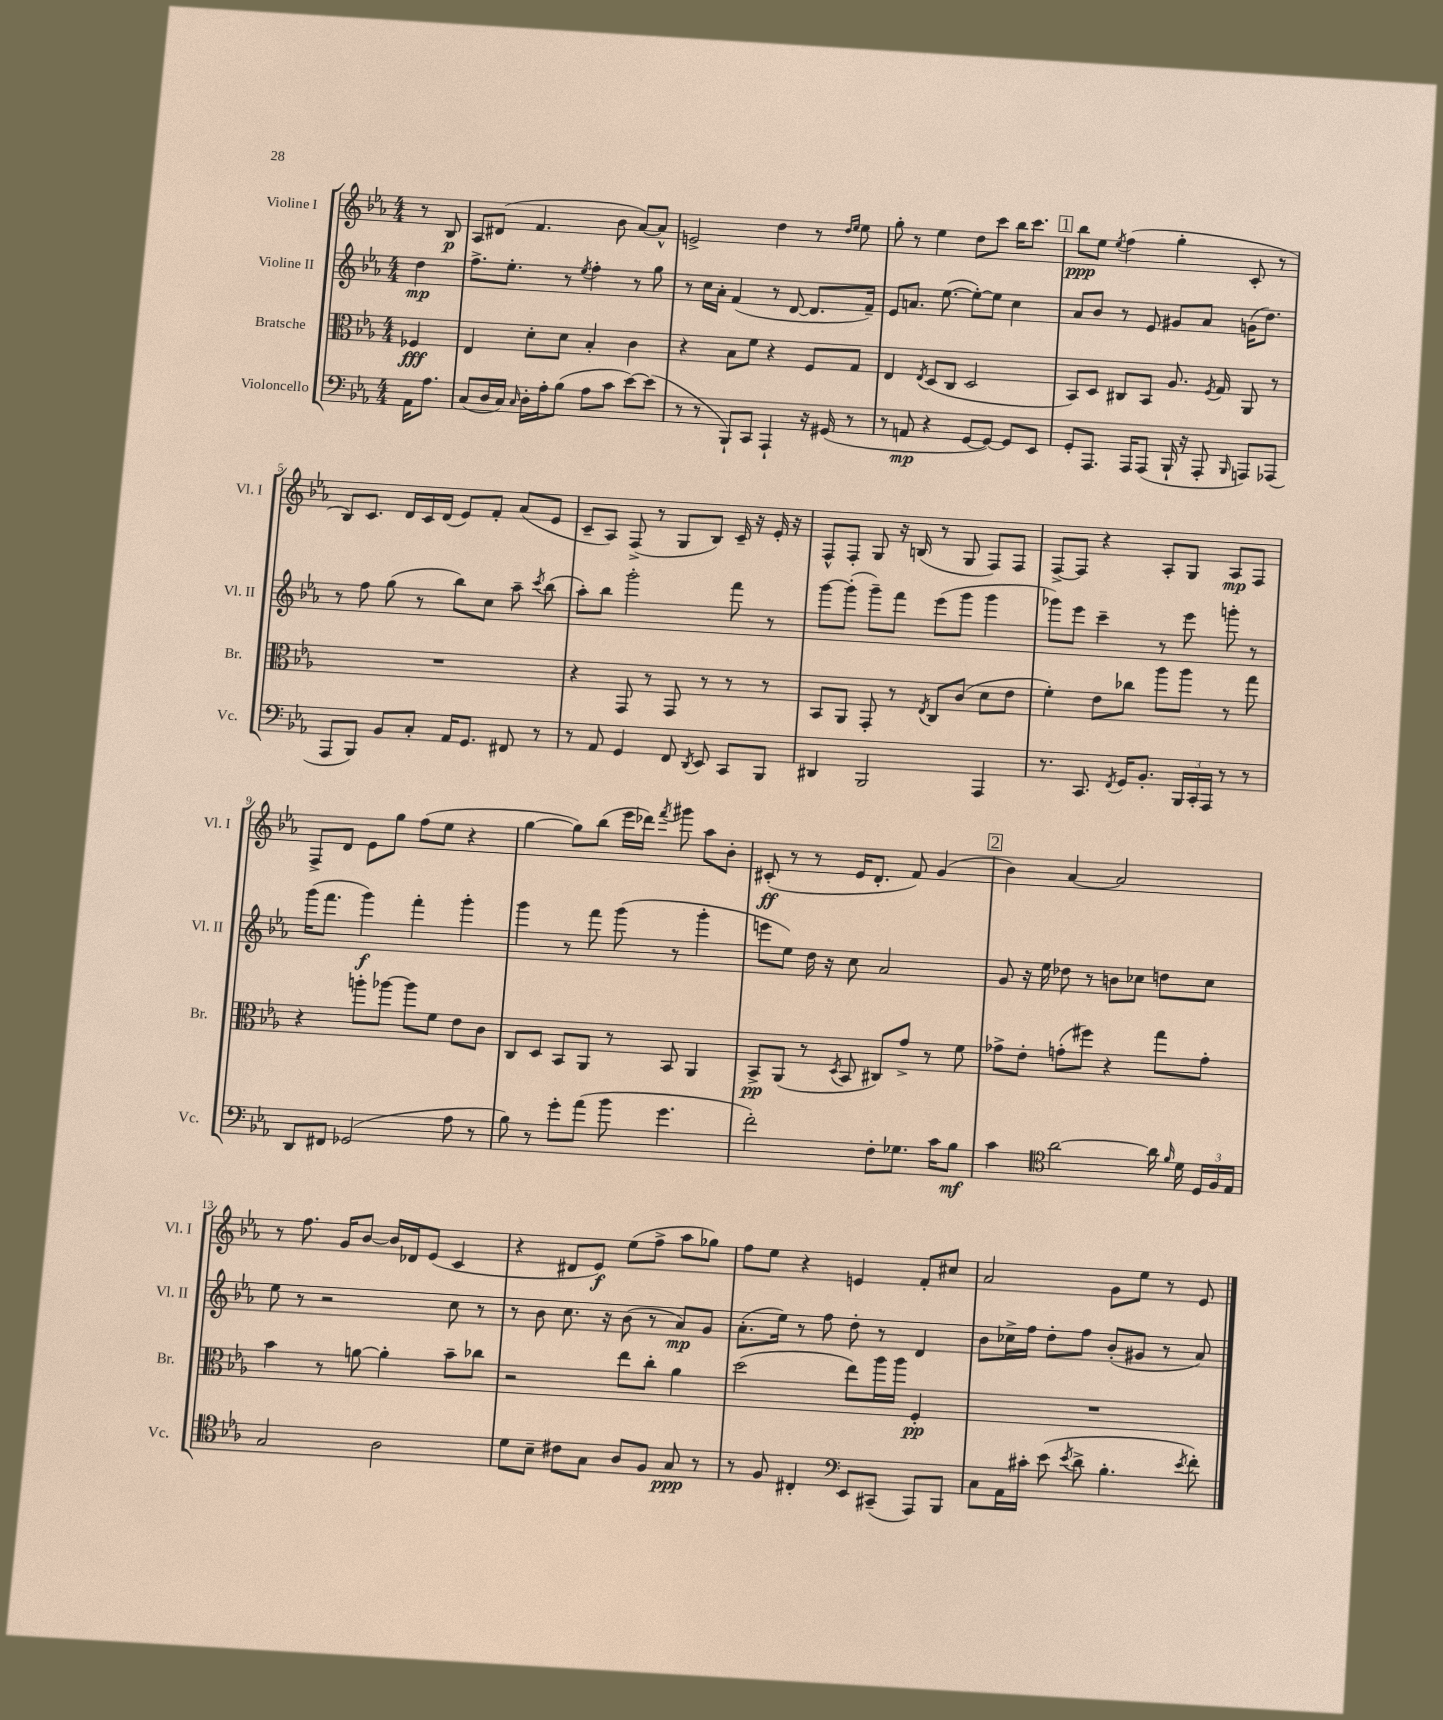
<<
\new StaffGroup <<
\new Staff = "s0" \with { instrumentName = "Violine I" shortInstrumentName = "Vl. I" } {
    \clef treble \key ees \major \numericTimeSignature \time 4/4 \partial 4
    \autoBeamOff r8 bes8\p |
    aes8[ dis'8]( f'4. bes'8 aes'8[~) aes'8]-^ |
    e'2-> d''4 r8 \grace { d''16[ ees''16] } ees''8 |
    g''8-. r8 ees''4 d''8[ c'''8] bes''16[ c'''8.] |
    \mark \markup { \box "1" } bes''8[\ppp ees''8] \acciaccatura { ees''8 } f''4( g''4-. c'8-. r8 |
    bes8[) c'8.] d'16[ c'16 d'16]( ees'8[) f'8]-. aes'8[( ees'8] |
    c'8[-- aes8]) f8->( r8 g8[ bes8]) c'16-- r16 ees'16-. r16 |
    f8[-^ f8]-. g8 r16 b16( r8 g8 f8[) f8] |
    f8[~-> f8] r4 aes8[-. g8] aes8[\mp f8] |
    f8[-> d'8] ees'8[ g''8] f''8[( ees''8] r4 |
    g''4~ g''8[) bes''8]( ees'''16[ des'''16]) \acciaccatura { f'''8 } gis'''8 aes''8[ bes'8]-. |
    cis'8-.\ff( r8 r8 ees'16[ d'8.]-. f'8) g'4( |
    \mark \markup { \box "2" } bes'4) aes'4~ aes'2 |
    r8 f''8. g'16[ bes'8]~ bes'16[ des'16 ees'8]( c'4 |
    r4 dis'8[ ees'8]\f) ees''8[( f''8]-> aes''8[ ges''8]) |
    f''8[ ees''8] r4 e'4 f'8[-. cis''8] |
    aes'2 g'8[ ees''8] r8 ees'8 \bar "|." |
}
\new Staff = "s1" \with { instrumentName = "Violine II" shortInstrumentName = "Vl. II" } {
    \clef treble \key ees \major \numericTimeSignature \time 4/4 \partial 4
    \autoBeamOff d''4\mp |
    f''8.[-> ees''8.]-. r8 \acciaccatura { ees''8 } f''4-. r8 g''8 |
    r8 c''16[ aes'16]-. f'4( r8 d'8~ d'8.[ f'16]--) |
    ees'8[ a'8.] ees''8.~( ees''8[~-.) ees''8] c''4 |
    \mark \markup { \box "1" } aes'8[ bes'8] r8 ees'8 gis'8[ aes'8] g'16[( d''8.]) |
    r8 f''8 g''8( r8 bes''8[) c''8] aes''8-- \acciaccatura { c'''8 } bes''8( |
    aes''8[-.) bes''8] g'''2-. f'''8 r8 |
    g'''8[~ g'''8]-.( g'''8[--) f'''8] ees'''8[( g'''8] g'''4 |
    ges'''8[) ees'''8] c'''4-- r8 ees'''8 g'''8-. r8 |
    g'''16[( f'''8.] g'''4\f) f'''4-. g'''4-. |
    g'''4 r8 f'''8 g'''8( r8 g'''4-. |
    e'''8[ ees''8]) d''16 r16 c''8 aes'2 |
    \mark \markup { \box "2" } g'8 r16 ees''16 des''8 r8 b'8[ ces''8] d''8[ ces''8] |
    ees''8 r8 r2 c''8 r8 |
    r8 bes'8 c''8. r16 bes'8( r8 aes'8[\mp) g'8] |
    aes'8.[-.( ees''16]) r8 f''8 d''8-. r8 d'4 |
    bes'8[ ces''16-> f''16] d''8[-. f''8] bes'8[-.( gis'8] r8 aes'8) \bar "|." |
}
\new Staff = "s2" \with { instrumentName = "Bratsche" shortInstrumentName = "Br." } {
    \clef alto \key ees \major \numericTimeSignature \time 4/4 \partial 4
    \autoBeamOff fes4\fff |
    ees4 d'8[-. d'8] bes4-. c'4 |
    r4 bes8[ f'8] r4 f8[ g8] |
    ees4 \acciaccatura { ees8 } d8[( c8] d2 |
    \mark \markup { \box "1" } bes,8[) d8] cis8[ bes,8] aes8. \acciaccatura { f8 } g16 aes,8 r8 |
    R1 |
    r4 g,8 r8 g,8 r8 r8 r8 |
    bes,8[ aes,8] g,8-. r8 \acciaccatura { ees8 } c8[ c'8]( d'8[ ees'8] |
    f'4-.) ees'8[ ces''8] aes''8[ aes''8] r8 g''8 |
    r4 a''8[-. aes''8]~ aes''8[ f'8] ees'8[ c'8] |
    c8[ d8] bes,8[ aes,8] r8 bes,8 aes,4 |
    bes,8[->\pp aes,8]( r8 \acciaccatura { d8 } bes,8 cis8[) g'8]-> r8 f'8 |
    \mark \markup { \box "2" } ges'8[-> ees'8]-. g'8[-.( fis''8]) r4 g''8[ g'8]-. |
    bes'4 r8 a'8~ a'4-. bes'8[-- ces''8] |
    r2 ees''8[ c''8]-. aes'4 |
    d''2( ees''8[) aes''16 aes''16] f4-.\pp |
    R1 \bar "|." |
}
\new Staff = "s3" \with { instrumentName = "Violoncello" shortInstrumentName = "Vc." } {
    \clef bass \key ees \major \numericTimeSignature \time 4/4 \partial 4
    \autoBeamOff aes,16[ aes8.] |
    c8[( d16 c16]) \grace { c16 } d16[-. aes16-. bes8]( aes8[ c'8] ees'8[~) ees'8]( |
    r8 r8 bes,,8[-!) c,8] aes,,4-! r16 gis,16( r8 |
    r8 a,8\mp r4 g,8[~ g,8]~) g,8[ ees,8] |
    \mark \markup { \box "1" } g,8[-. aes,,8.] aes,,16[ aes,,8]( bes,,16-! r16 aes,,8-. \grace { bes,,16 } a,,8[) aes,,8]( |
    aes,,8[ bes,,8]) bes,8[ c8]-. aes,16[ g,8.] fis,8 r8 |
    r8 aes,8 g,4 f,8 \acciaccatura { d,8 } ees,8 c,8[ bes,,8] |
    dis,4 bes,,2 aes,,4 |
    r8. c,8. \acciaccatura { f,8 } g,16[ bes,8.]-. \tuplet 3/2 { bes,,16[ c,16-. aes,,16] } r8 r8 |
    d,8[ fis,8] ges,2( aes8 r8 |
    bes8) r8 g'8[-. aes'8]( bes'8 g'4. |
    f'2-.) f8[-. ges8.] c'16[ bes8]\mf |
    \mark \markup { \box "2" } c'4 \clef tenor aes'2~ aes'16 \grace { f'16 } d'16 \tuplet 3/2 { d16[ f16 ees16] } |
    g2 aes2 |
    d'8[ bes8]-- cis'8[ g8] aes8[ f8] g8\ppp r8 |
    r8 f8 cis4-. \clef bass ees,8[ cis,8]--( aes,,8[) bes,,8] |
    c8[ aes,16 cis'16]-. ees'8( \acciaccatura { ees'8 } d'8-> bes4.-. \acciaccatura { ees'8 } f'8-.) \bar "|." |
}
>>
>>
